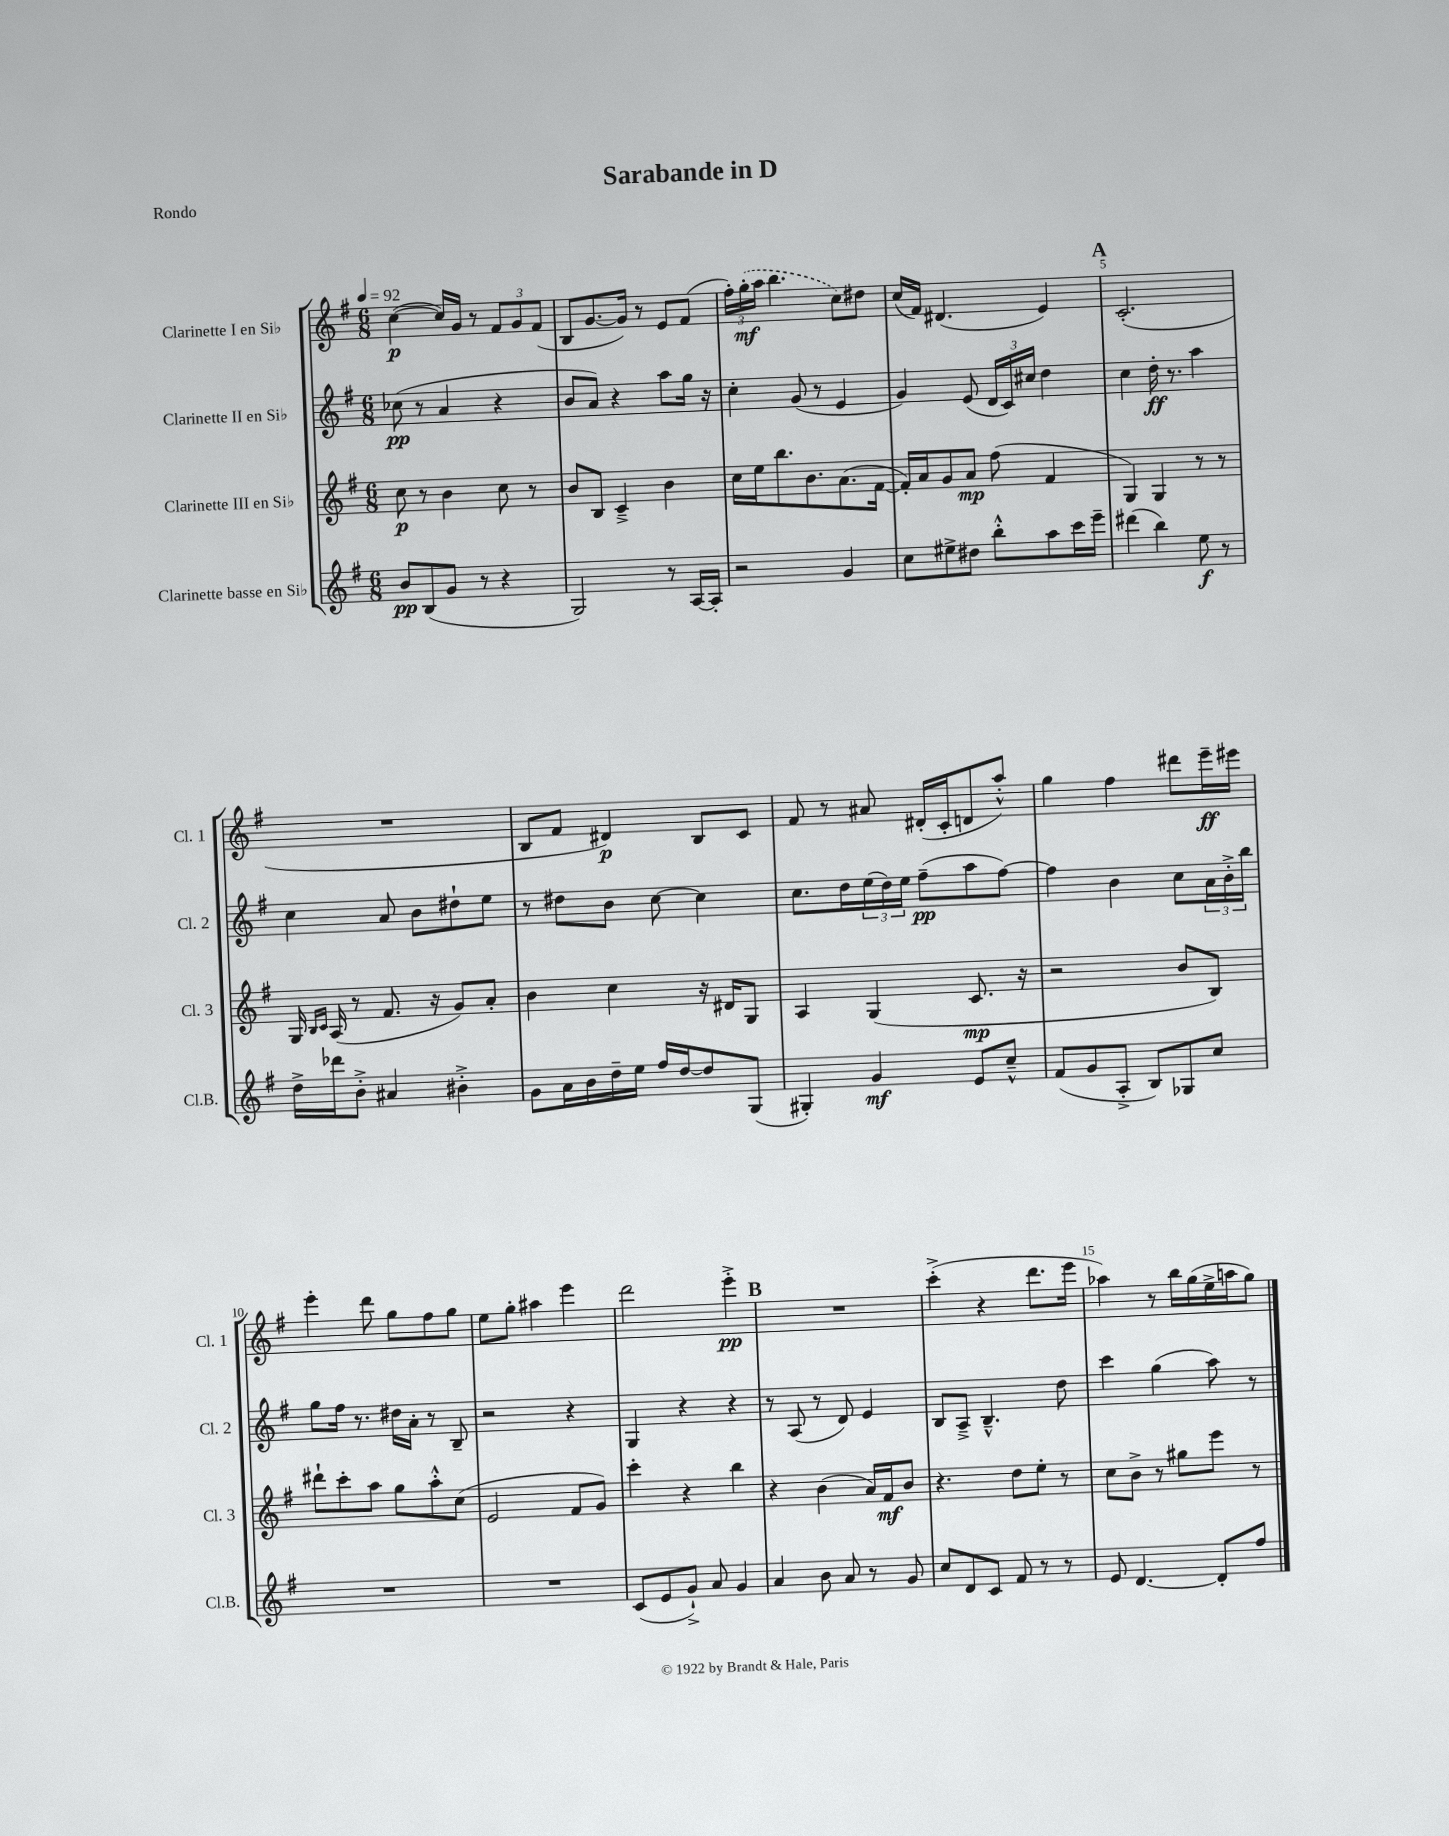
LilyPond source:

\header { title = "Sarabande in D" piece = "Rondo" }
<<
\new StaffGroup <<
\new Staff = "s0" \with { instrumentName = "Clarinette I en Sib" shortInstrumentName = "Cl. 1" } {
    \clef treble \key g \major \numericTimeSignature \time 6/8 \tempo 4 = 92
    c''4~\p( c''16) g'16 r8 \tuplet 3/2 { fis'8 g'8 fis'8( } |
    b8 g'8.~ g'16) r8 e'8 fis'8( |
    \tuplet 3/2 { fis''16-.) \once \slurDashed g''16-.\mf( a''16 } b''4. c''8) dis''8 |
    c''16( fis'16) dis'4.( e'4) |
    \mark \markup { \bold "A" } c'2.-.( |
    R2. |
    b8 fis'8 dis'4\p) b8 c'8 |
    fis'8 r8 ais'8 dis'16-.( c'16-. d'8 a''8-.-^) |
    g''4 fis''4 dis'''8 e'''16--\ff eis'''16 |
    e'''4-. d'''8 g''8 fis''8 g''8 |
    e''8 g''8-. ais''4 e'''4 |
    d'''2 e'''4-.->\pp |
    \mark \markup { \bold "B" } R2. |
    c'''4-.->( r4 d'''8. e'''16 |
    aes''4) r8 b''16 g''16( e''16-> a''16 g''8) \bar "|." |
}
\new Staff = "s1" \with { instrumentName = "Clarinette II en Sib" shortInstrumentName = "Cl. 2" } {
    \clef treble \key g \major \numericTimeSignature \time 6/8
    ces''8\pp( r8 a'4 r4 |
    b'8 a'8) r4 a''8 g''16 r16 |
    c''4-. g'8( r8 e'4 |
    g'4) e'8( \tuplet 3/2 { d'16 c'16) cis''16 } d''4 |
    \mark \markup { \bold "A" } c''4 d''16-.\ff r8. a''4 |
    c''4 a'8 b'8 dis''8-! e''8 |
    r8 dis''8 b'8 c''8~ c''4 |
    c''8. d''16 \tuplet 3/2 { e''16( d''16) e''16 } fis''8--\pp( a''8 fis''8~) |
    fis''4 b'4 c''8 \tuplet 3/2 { a'16 b'16-.-> b''16 } |
    g''8 fis''16 r8. dis''16 a'16-. r8 b8-- |
    r2 r4 |
    g4 r4 r4 |
    \mark \markup { \bold "B" } r8 a8( r8 d'8) e'4 |
    b8 a8---> b4.---^ d''8 |
    c'''4 g''4( a''8) r8 \bar "|." |
}
\new Staff = "s2" \with { instrumentName = "Clarinette III en Sib" shortInstrumentName = "Cl. 3" } {
    \clef treble \key g \major \numericTimeSignature \time 6/8
    c''8\p r8 b'4 c''8 r8 |
    b'8 b8 c'4---> b'4 |
    c''16 e''16 b''8. b'8. a'8.( fis'16~ |
    fis'16-.) a'16 g'8 a'8\mp fis''8( fis'4 |
    \mark \markup { \bold "A" } g4) g4 r8 r8 |
    g16 \grace { b16 c'16 } a16( r8 fis'8. r16 g'8) a'8-. |
    b'4 c''4 r16 dis'16 g8 |
    a4 g4( c'8.\mp r16 |
    r2 b'8 b8) |
    dis'''8-! c'''8-. a''8 g''8 a''8-.-^ c''8( |
    e'2 fis'8 g'8) |
    c'''4-. r4 b''4 |
    \mark \markup { \bold "B" } r4 b'4( a'16) fis'16\mf b'8 |
    r4. d''8 e''8-. r8 |
    c''8 b'8-> r8 gis''8 e'''8 r8 \bar "|." |
}
\new Staff = "s3" \with { instrumentName = "Clarinette basse en Sib" shortInstrumentName = "Cl.B." } {
    \clef treble \key g \major \numericTimeSignature \time 6/8
    b'8\pp b8( g'8 r8 r4 |
    g2) r8 a16~ a16-. |
    r2 g'4 |
    c''8 eis''8-> dis''8 b''8-.-^ a''8 c'''16 e'''16-- |
    \mark \markup { \bold "A" } dis'''4( b''4) e''8\f r8 |
    d''16-> des'''16 b'8-.-> ais'4 bis'4-.-> |
    g'8 a'16 b'16 d''16-- e''16 fis''16 d''16~ d''8 g8( |
    gis4-.) g'4\mf e'8 c''8---^ |
    fis'8( g'8 a8-.-> b8) ges8 c''8 |
    R2. |
    R2. |
    c'8( e'8 g'8-!->) a'8 g'4 |
    \mark \markup { \bold "B" } a'4 b'8 a'8 r8 g'8 |
    c''8 d'8 c'8 fis'8 r8 r8 |
    e'8 d'4.~ d'8-. fis''8 \bar "|." |
}
>>
>>
\layout { \context { \Score \override BarNumber.break-visibility = ##(#f #t #t) barNumberVisibility = #(every-nth-bar-number-visible 5) } }
